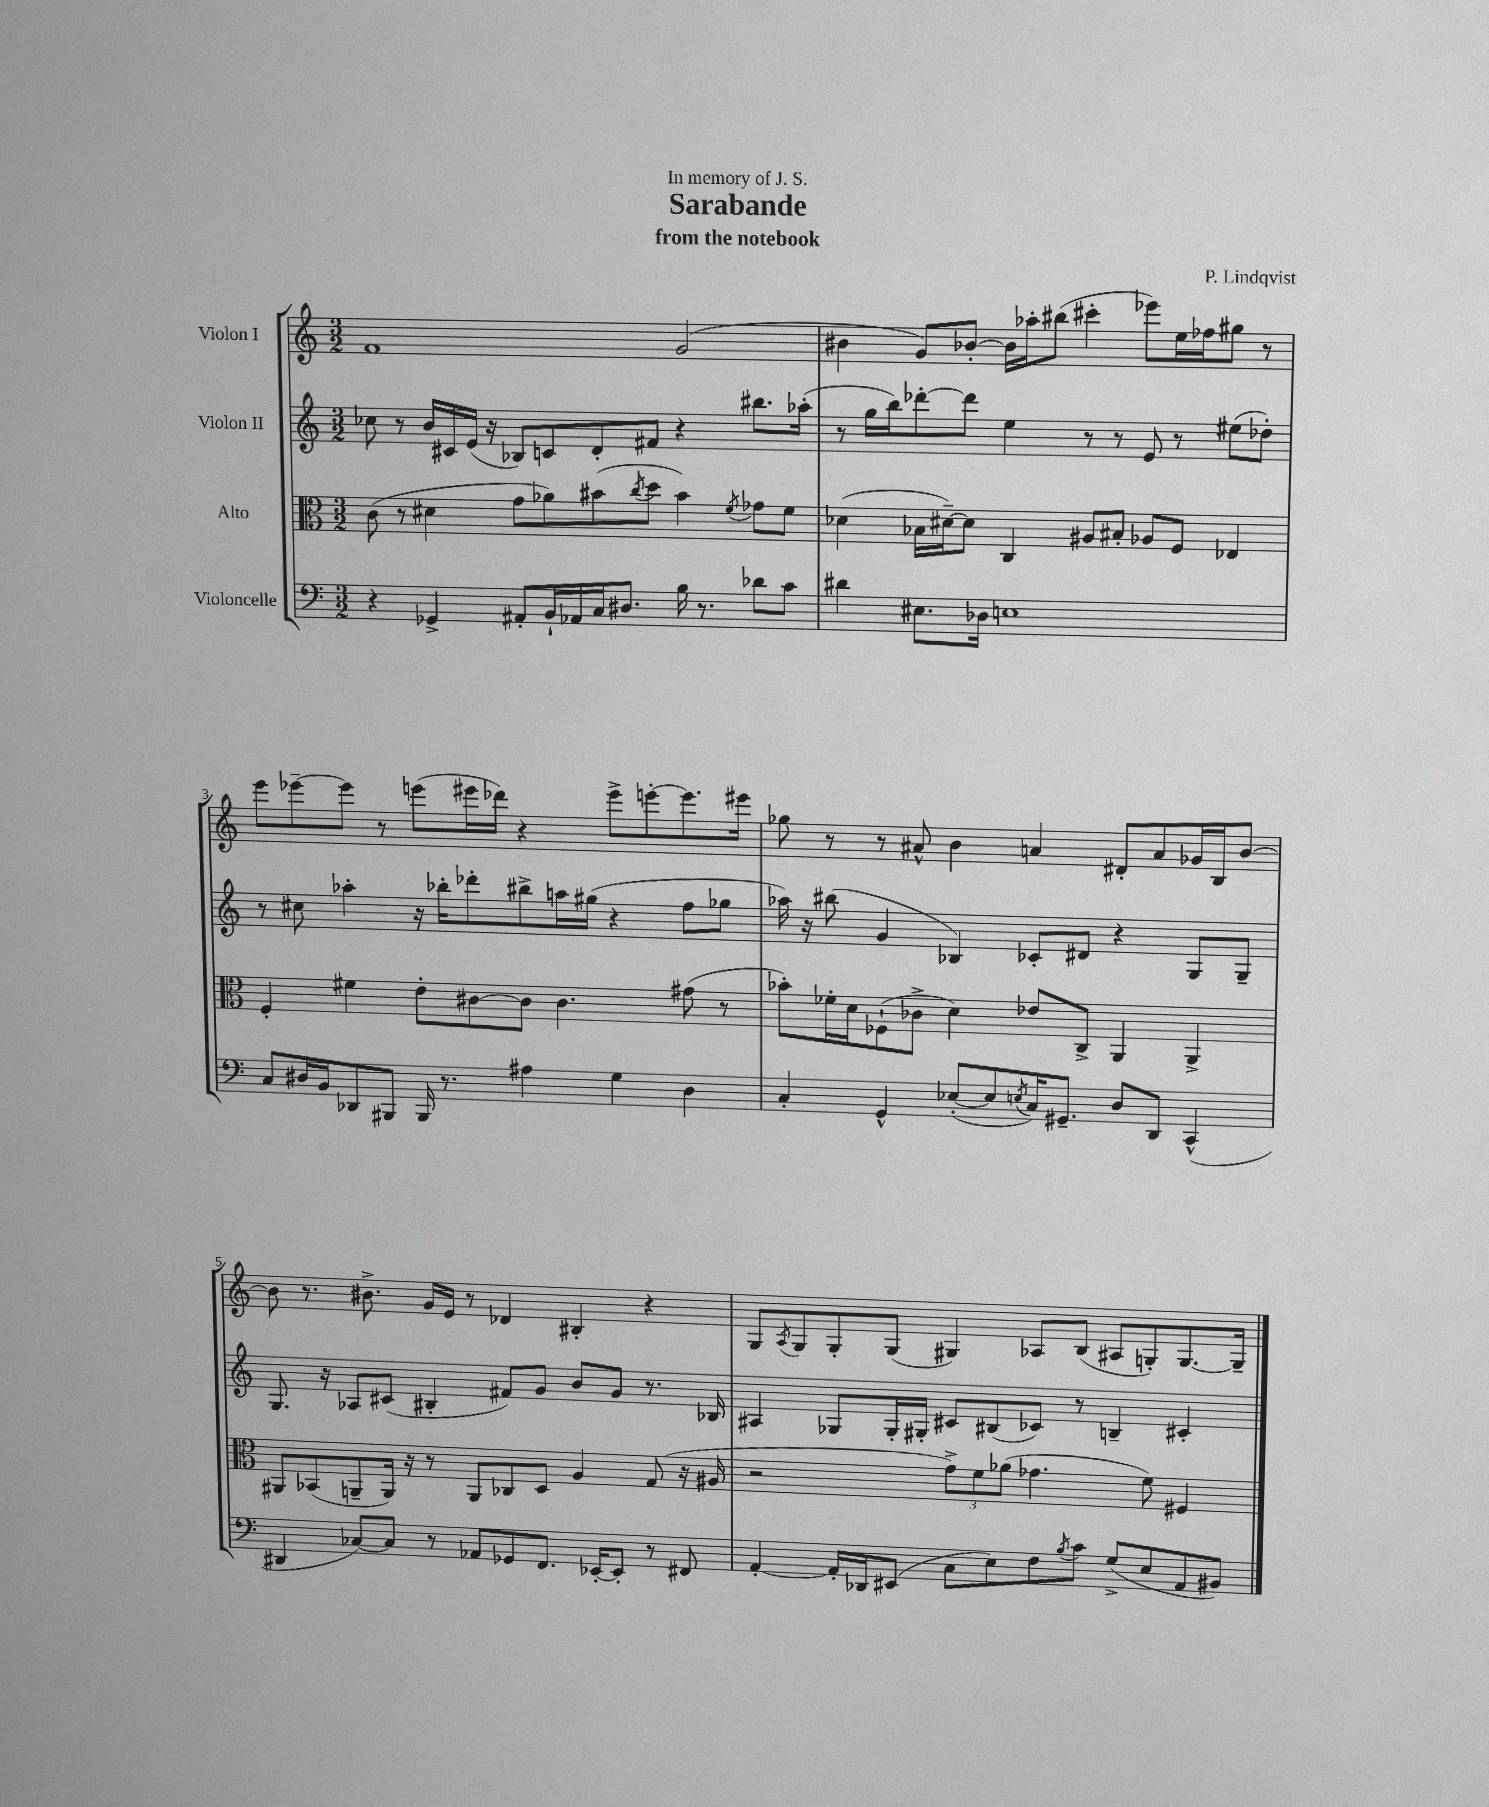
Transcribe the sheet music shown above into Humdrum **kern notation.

**kern	**kern	**kern	**kern
*part4	*part3	*part2	*part1
*staff4	*staff3	*staff2	*staff1
*I"Violoncelle	*I"Alto	*I"Violon II	*I"Violon I
*clefF4	*clefC3	*clefG2	*clefG2
*k[]	*k[]	*k[]	*k[]
*M3/2	*M3/2	*M3/2	*M3/2
=1	=1	=1	=1
4r	(8c\	8cc-X\	1f
.	8r	8r	.
4GG-X^/	4d#X\	16b/LL	.
.	.	16c#X/	.
.	.	(16e/JJ	.
.	.	16r	.
8AA#X'/L	8g\L	8B-X/L)	.
16BB`/L	8a-X\)	8cn/	.
16AA-X/	.	.	.
16C/J	(8b#X\	8d'/	.
8.D#X/J	.	.	.
.	8qcc/	.	.
.	8dd\J	8f#X/J	.
16B\	4b#\)	4r	(2g/
8.r	.	.	.
.	8qf/	.	.
8d-X\L	8g-X\L	8.bb#X\L	.
8c\J	8f\J	.	.
.	.	(16aa-X'\Jk	.
=2	=2	=2	=2
4d#X\	(4d-X\	8r	4b#X\
.	.	16gg\LL	.
.	.	16bb\J)	.
8.E#X\L	16B-X\LL	[8ddd-X'\	8g/L)
.	[16d#X~\J)	.	.
.	8d#\J]	8ddd-\J]	[8b-X'/J
16D-X\Jk	.	.	.
1En	4C/	4ee\	16b-\LL]
.	.	.	16aa-X'\J
.	.	.	(8bb#X\J
.	8A#X/L	8r	4ccc#X'\
.	8B#X'/J	8r	.
.	8A-X/L	8e/	8eee-X\L)
.	8F/J	8r	16ee\L
.	.	.	16ff-X\J
.	4E-X/	(8ee#X\L	8gg#X\J
.	.	8dd-X'\J)	8r
!!LO:LB:g=z
=3	=3	=3	=3
8C/L	4F'/	8r	8eee\L
16D#X/L	.	8cc#X\	[8eee-X~\
16BB/J	.	.	.
8DD-X/	4f#X\	4aa-X'\	8eee-\J]
8BBB#X/J	.	.	8r
16BBB#/	8e'\L	16r	(8eeen\L
8.r	.	16bb-X'\KL	.
.	[8c#X\	8ddd-X'\	16eee#X\L
.	.	.	16ddd-X\JJ)
4A#X\	8c#\J]	8bb#X^\	4r
.	4.c#\	16aan\L	.
.	.	(16gg#X\JJ	.
4G\	.	4r	8eee#^\L
.	.	.	[8eeen'\
4D#\	(8g#X\	8ff\L	8.eee\]
.	8r	8gg-X\J	.
.	.	.	16eee#X\Jk
=4	=4	=4	=4
4C'/	8b-X'\L)	16aa-X\)	8gg-X\
.	.	16r	.
.	16f-X'\L	(8bb#X\	8r
.	16d\J	.	.
4GG^^/	(8F-X`\	4g/	8r
.	8c-X^\J	.	8a#X^^/
([8E-X'/L	4d\)	4B-X/)	4b\
8E-/]	.	.	.
8qEn/	.	.	.
16C/K)	8e-X/L	8c-X'/L	4an/
8.GG#X~/J	.	.	.
.	8C^/J	8d#X/J	.
8D/L	4AA/	4r	8d#X'/L
8DD/J	.	.	8a/
(4CC^^/	4AA^/	8G/L	16g-X/L
.	.	.	16B/J
.	.	8G~/J	[8b/J
!!LO:LB:g=z
=5	=5	=5	=5
4DD#X/	8AA#X/L	8.G/	8b\]
.	(8BB-X/	.	8.r
.	.	16r	.
[8C-X/L)	8AAn~/	8A-X/L	.
.	.	.	8.b#X^\
8C-/J]	16AA/Jk)	(8c#X/J	.
.	16r	.	.
8r	8r	4B#X'/	16g/LL
.	.	.	16e/JJ
8AA-X/L	8AA/L	.	8r
8GG-X/	8C-X/	8f#X/L)	4d-X/
8.FF/J	8D/J	8g/J	.
.	4A/	8b/L	4B#X'/
[16EE-X'/KL	.	.	.
8EE-'/J]	.	8g/J	.
8r	(8G/	8.r	4r
8FF#X/	16r	.	.
.	16A#X/	16B-X/	.
=6	=6	=6	=6
[4AA'/	2r	4A#X/	8G/L
.	.	.	8qA/
.	.	.	8G/
16AA'/LL]	.	8G-X/L	8G'/
16DD-X/J	.	.	.
(8EE#X/J	.	16G-'/L	(8G/J
.	.	16G#X'/JJ	.
8C\L	12g^\L)	8c#X/L	4G#X/)
.	12f\	.	.
8E\)	.	(8B#X/	.
.	(12a-X\J	.	.
8F\	4.g-X\	8c-X/J)	8A-X/L
8qB/	.	.	.
8c\J	.	8r	(8B/J
(8G^/L	.	4Bn~/	8A#X/L
8E/	8f\)	.	8Gn'/)
8AA/	4F#X/	4c#X'/	[8.G/
8BB#X/J)	.	.	.
.	.	.	16G~/Jk]
==	==	==	==
*-	*-	*-	*-
